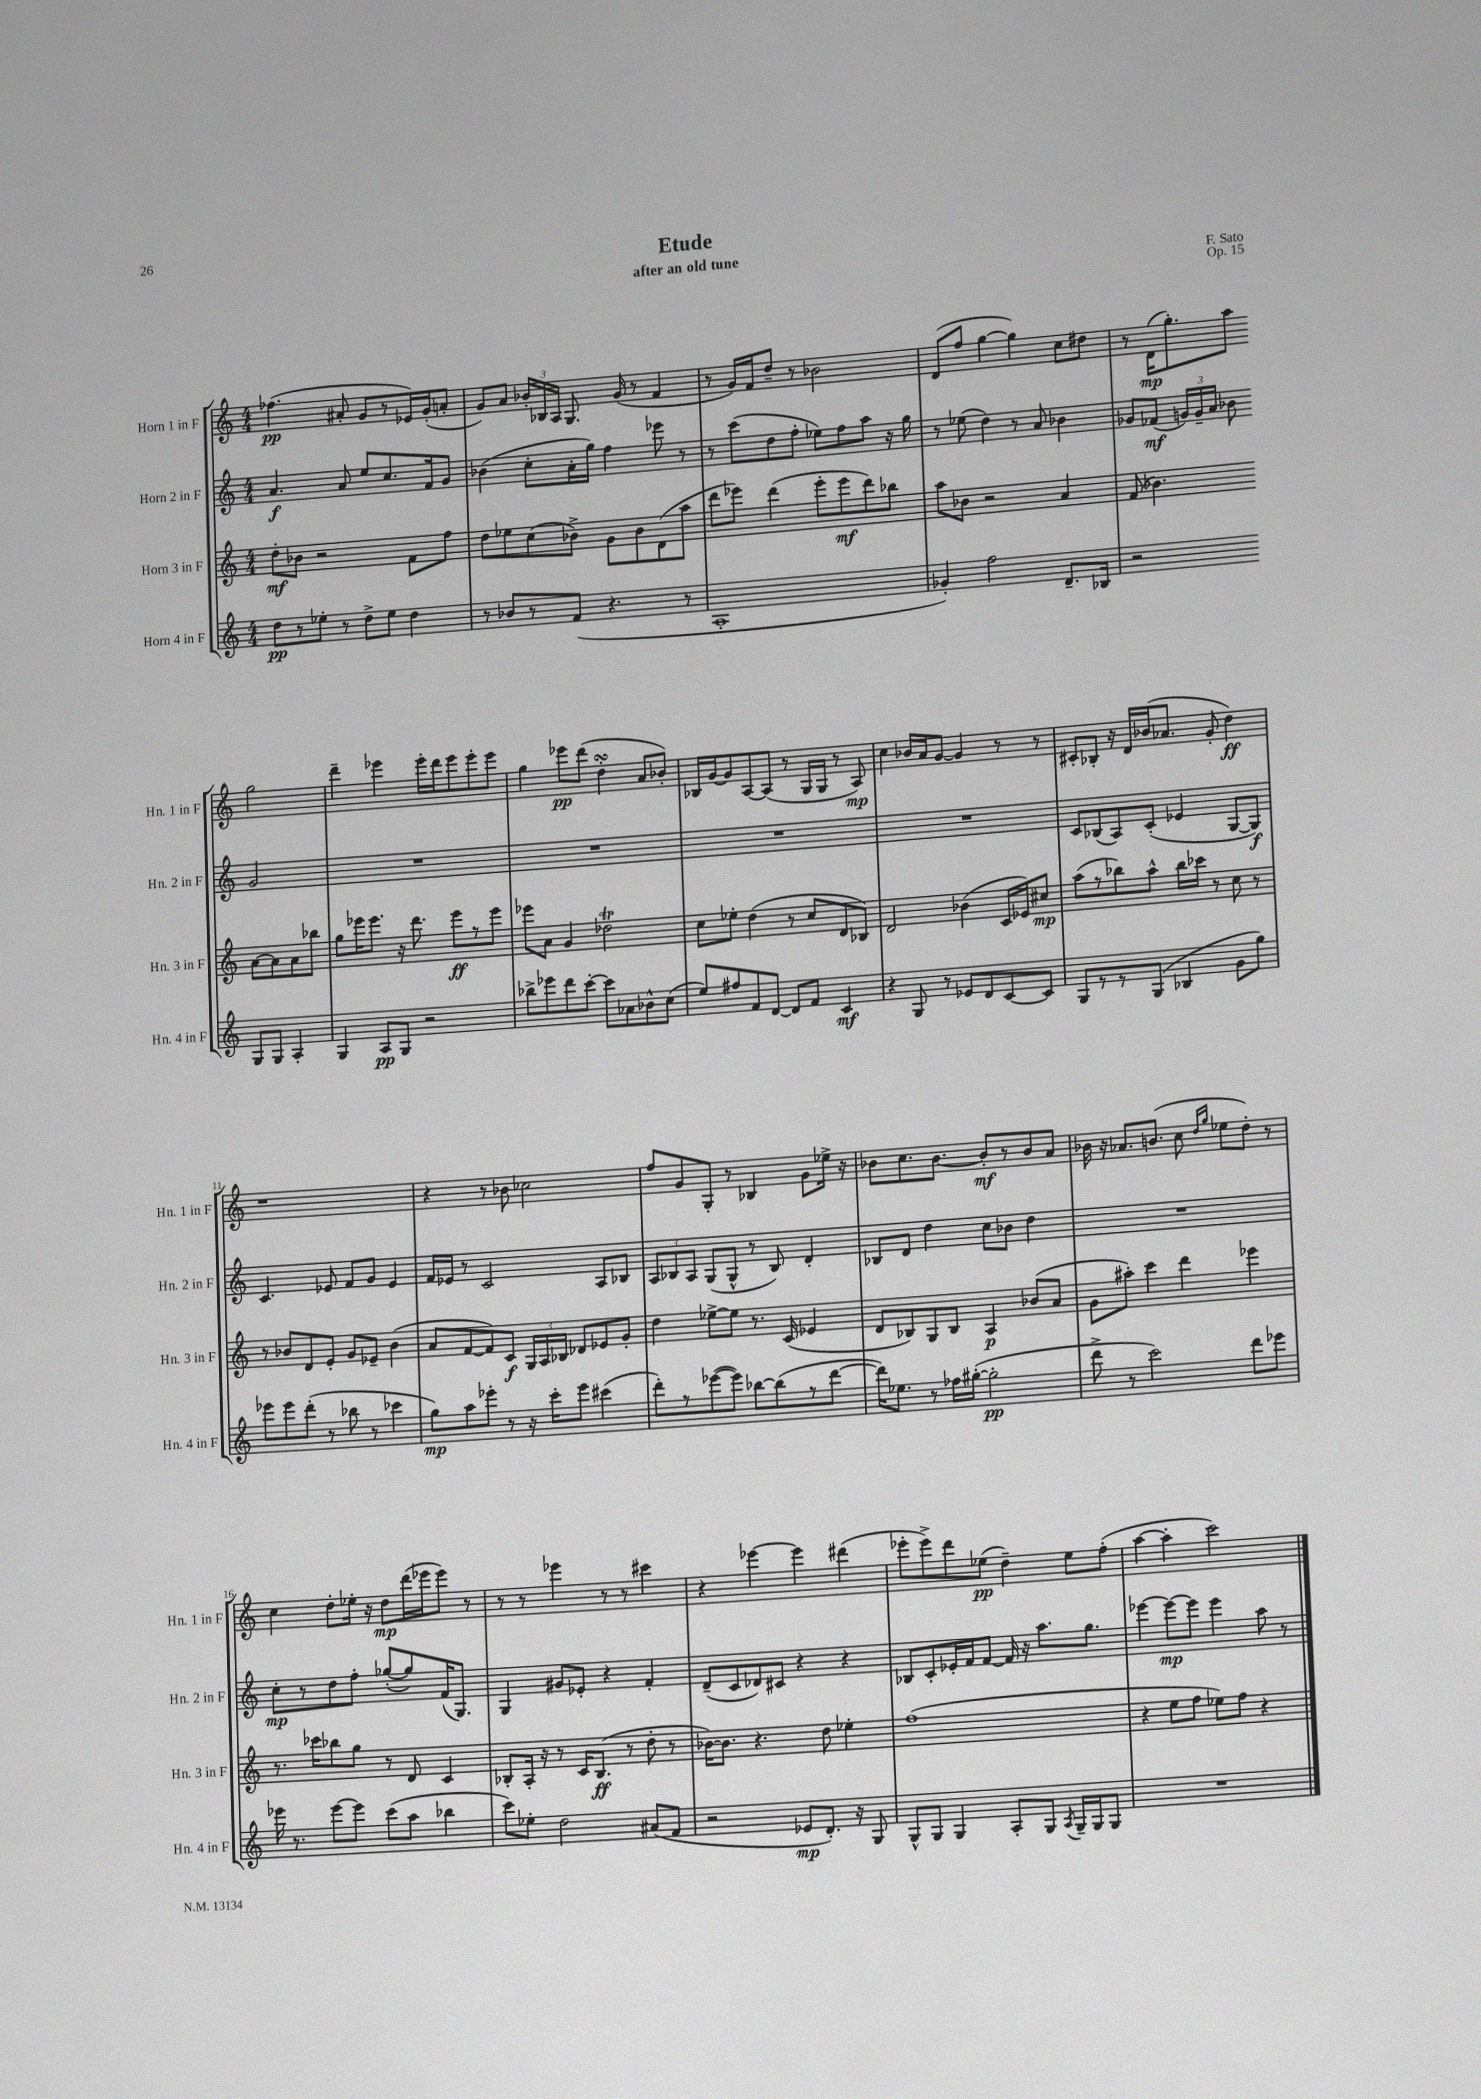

**kern	**dynam	**kern	**dynam	**kern	**dynam	**kern	**dynam
*part4	*part4	*part3	*part3	*part2	*part2	*part1	*part1
*staff4	*staff4	*staff3	*staff3	*staff2	*staff2	*staff1	*staff1
*I"Horn 4 in F	*	*I"Horn 3 in F	*	*I"Horn 2 in F	*	*I"Horn 1 in F	*
*I'Hn. 4 in F	*	*I'Hn. 3 in F	*	*I'Hn. 2 in F	*	*I'Hn. 1 in F	*
*clefG2	*	*clefG2	*	*clefG2	*	*clefG2	*
*k[]	*	*k[]	*	*k[]	*	*k[]	*
*M4/4	*	*M4/4	*	*M4/4	*	*M4/4	*
=1	=1	=1	=1	=1	=1	=1	=1
8dd\L	pp	8dd'\L	mf	4.a/	f	(4.ff-X\	pp
8r	.	8b-X\J	.	.	.	.	.
8ee-X'\J	.	2r	.	.	.	.	.
8r	.	.	.	8a/	.	8a#X'/	.
8dd^\L	.	.	.	8ee/L	.	8g/L	.
8ee-\J	.	.	.	8.cc/	.	8r	.
4dd\	.	8f\L	.	.	.	16e-X/L)	.
.	.	.	.	16f/k	.	(16g'/J	.
.	.	8ff\J	.	8g/J	.	8an'/J	.
=2	=2	=2	=2	=2	=2	=2	=2
8r	.	8dd\L	.	(4b-X\	.	8g/L)	.
8b-X/L	.	8ee-X\	.	.	.	8a/J	.
8r	.	(8cc\	.	8cc'\L	.	24b-X'/LL	.
.	.	.	.	.	.	24B-X/	.
.	.	.	.	.	.	24A/JJ	.
(8f/J	.	8b-X^\J)	.	16a'\L	.	8.G/	.
.	.	.	.	16gg\JJ)	.	.	.
4.r	.	8g\L	.	4ff\	.	.	.
.	.	.	.	.	.	(16g/	.
.	.	8b-\	.	.	.	8r	.
.	.	(8d\	.	8eee-X\	.	4f/	.
8r	.	8aa\J	.	8r	.	.	.
=3	=3	=3	=3	=3	=3	=3	=3
1A'	.	8ddd\L	.	8r	.	8r	.
.	.	8eee-X\J)	.	(8ccc\L	.	16g/LL)	.
.	.	.	.	.	.	16f/J	.
.	.	(4ddd\	.	8dd\	.	8dd~/J	.
.	.	.	.	8ff'\J	.	8r	.
.	.	8eee-'\L	.	8ee-X\L)	.	2b-X\	.
.	.	8eee-\	mf	8ff\	.	.	.
.	.	8ddd\)	.	8aa\J	.	.	.
.	.	8bb-X\J	.	16r	.	.	.
.	.	.	.	16gg\	.	.	.
=4	=4	=4	=4	=4	=4	=4	=4
4g-X'/)	.	8aa\L	.	8r	.	(8d/L	.
.	.	8b-X\J	.	(8ee-X\	.	8ff/J	.
2ff\	.	2r	.	4dd\)	.	[4gg\	.
.	.	.	.	8r	.	4gg\])	.
.	.	.	.	8a/	.	.	.
8.d~/L	.	4a/	.	4b-X\	.	8cc\L	.
.	.	.	.	.	.	8dd#X\J	.
16B-X/Jk	.	.	.	.	.	.	.
=5	=5	=5	=5	=5	=5	=5	=5
2r	.	(8f/	.	8g-X/L	.	8r	.
.	.	4.b-X\)	.	(8f-X/J	mf	(16d\KL	mp
.	.	.	.	.	.	8.gg'\)	.
.	.	.	.	24gn/LL)	.	.	.
.	.	.	.	24g~/	.	.	.
.	.	.	.	24a/JJ	.	.	.
.	.	.	.	8b-X\	.	8aa\J	.
8G/L	.	[8a\L	.	2g/	.	2gg\	.
8G/J	.	8a\]	.	.	.	.	.
4A'/	.	8a\	.	.	.	.	.
.	.	8bb-X\J	.	.	.	.	.
!!LO:LB:g=z
=6	=6	=6	=6	=6	=6	=6	=6
4G/	.	8gg\L	.	1r	.	4ddd~\	.
.	.	16eee-X\K	.	.	.	.	.
.	.	8.eee-\J	.	.	.	.	.
8A/L	pp	.	.	.	.	4eee-X\	.
8G/J	.	16r	.	.	.	.	.
.	.	8.ddd\	.	.	.	.	.
2r	.	.	.	.	.	16eee-'\LL	.
.	.	.	.	.	.	16ddd\J	.
.	.	8eee-\L	ff	.	.	8eee-\	.
.	.	8r	.	.	.	8eee-'\	.
.	.	8eee-\J	.	.	.	8eee-\J	.
=7	=7	=7	=7	=7	=7	=7	=7
8bb-X^\L	.	8eee-X\L	.	1r	.	4gg\	.
8eee-X\	.	8a\J	.	.	.	.	.
8ddd\	.	4g/	.	.	.	8eee-X\L	pp
[8ccc'\J	.	.	.	.	.	(8ddd\J	.
8ccc\L]	.	2dd-XT\	.	.	.	4ddsSSS'\	.
8a-X\	.	.	.	.	.	.	.
8b-X^^\	.	.	.	.	.	8a/L	.
(8cc\J	.	.	.	.	.	8b-X'/J)	.
=8	=8	=8	=8	=8	=8	=8	=8
8ee/L)	.	8cc\L	.	1r	.	16B-X/LL	.
.	.	.	.	.	.	[16g/J	.
8ff#X/	.	8ee-X'\J	.	.	.	8g/]	.
8f/	.	(4dd\	.	.	.	[8A/	.
[8d/J	.	.	.	.	.	(8A/J]	.
8d/L]	.	8r	.	.	.	8r	.
8f/J	.	8cc/L	.	.	.	16G/LL	.
.	.	.	.	.	.	16G/JJ	.
4c/	mf	8d/	.	.	.	8r	.
.	.	8B-X/J)	.	.	.	8A/)	mp
=9	=9	=9	=9	=9	=9	=9	=9
4r	.	2d/	.	1r	.	4cc\	.
8G/	.	.	.	.	.	16b-X/LL	.
.	.	.	.	.	.	16a/J	.
8r	.	.	.	.	.	[8g/J	.
8e-X/L	.	(4b-X\	.	.	.	4g/]	.
8d/	.	.	.	.	.	.	.
[8c/	.	16c/LL	.	.	.	8r	.
.	.	16e-X/J)	.	.	.	.	.
8c/J]	.	8cc#X/J	mp	.	.	8r	.
=10	=10	=10	=10	=10	=10	=10	=10
8G/L	.	(8aa\L	.	8c/L	.	8c#X'/L	.
8r	.	8r	.	(8B-X/	.	8B-X'/J	.
8r	.	8bb-X\)	.	8A/)	.	16r	.
.	.	.	.	.	.	16d/LL	.
(8G/J	.	8aa^^\J	.	(8c'/J	.	(16b-X/J	.
.	.	.	.	.	.	8.a-X/J	.
4B-X/	.	16bb-\LL	.	4e-X/	.	.	.
.	.	16ccc-X\JJ	.	.	.	.	.
.	.	8r	.	.	.	8g'/	.
8g\L	.	8cc\	.	[8G/L	.	4dd\)	ff
8gg\J)	.	8r	.	8G/J])	f	.	.
!!LO:LB:g=z
=11	=11	=11	=11	=11	=11	=11	=11
8eee-X\L	.	8r	.	4.c/	.	1r	.
8eee-\	.	8b-X/L	.	.	.	.	.
(8ddd'\J	.	8d/	.	.	.	.	.
8r	.	8e'/J	.	8e-X/	.	.	.
8bb-X\	.	8g/L	.	8f/L	.	.	.
8r	.	8e-X~/J	.	8g/J	.	.	.
4ccc-X\	.	(4b-\	.	4e-/	.	.	.
=12	=12	=12	=12	=12	=12	=12	=12
8gg\L)	mp	8a/L	.	16f/LL	.	4r	.
.	.	.	.	16e-X/JJ	.	.	.
8aa\	.	[8f/	.	8r	.	.	.
8eee-X'\J	.	8f/])	.	2c/	.	8r	.
8r	.	8c/J	f	.	.	8b-X\	.
16r	.	24G/LL	.	.	.	2cc-X\	.
.	.	24A/	.	.	.	.	.
16ccc'\KL	.	.	.	.	.	.	.
.	.	24B-X/JJ	.	.	.	.	.
8eee-\J	.	8d-X/L	.	.	.	.	.
(4ccc#X\	.	8e-X/	.	8A/L	.	.	.
.	.	8g'/J	.	8B-X/J	.	.	.
=13	=13	=13	=13	=13	=13	=13	=13
8ddd'\L)	.	4dd\	.	12A/L	.	8ff/L	.
.	.	.	.	12B-X/	.	.	.
8r	.	.	.	.	.	8g/	.
.	.	.	.	12A/J	.	.	.
([8eee-X\	.	[8ee-X^\L	.	(8G/L	.	8G'/J	.
8eee-\J])	.	8ee-\J]	.	8G^^/J	.	8r	.
[8bb-X\L	.	8.r	.	8r	.	4B-X/	.
(8bb-\]	.	.	.	8B-/)	.	.	.
.	.	(16c/	.	.	.	.	.
8r	.	4e-X/	.	4d'/	.	8g\L	.
[8ddd\J	.	.	.	.	.	16ee-X^\Jk	.
.	.	.	.	.	.	16r	.
=14	=14	=14	=14	=14	=14	=14	=14
16ddd\KL])	.	8d/L	.	8B-X/L	.	8b-X\L	.
8.ee-X\J	.	.	.	.	.	.	.
.	.	8B-X/)	.	8d/J	.	8.cc\	.
8r	.	8G/	.	4dd\	.	.	.
.	.	.	.	.	.	[8.b-\J	.
16ff-X\LL	.	8B-/J	.	.	.	.	.
([16gg#X'\JJ	.	.	.	.	.	.	.
2gg#'\]	pp	4A/	p	8cc\L	.	8b-'/L]	mf
.	.	.	.	8b-X\J	.	8r	.
.	.	(8b-X/L	.	4dd\	.	8b-/	.
.	.	8a/J	.	.	.	8a/J	.
=15	=15	=15	=15	=15	=15	=15	=15
8ddd^\	.	8g\L	.	1r	.	16b-X\	.
.	.	.	.	.	.	16r	.
8r	.	8aa#X'\J)	.	.	.	8.a-X/L	.
2ccc\)	.	4ccc\	.	.	.	.	.
.	.	.	.	.	.	(8.bn/J	.
.	.	4ddd\	.	.	.	8cc\	.
.	.	.	.	.	.	16qqdd/LL	.
.	.	.	.	.	.	16qqgg/JJ	.
.	.	.	.	.	.	8ee-X\L	.
8ddd\L	.	4eee-X\	.	.	.	8dd'\J)	.
8eee-X\J	.	.	.	.	.	8r	.
!!LO:LB:g=z
=16	=16	=16	=16	=16	=16	=16	=16
16eee-X\	.	8.r	.	8cc'\L	mp	4cc\	.
8.r	.	.	.	.	.	.	.
.	.	.	.	8r	.	.	.
.	.	16ccc-X\KL	.	.	.	.	.
[8eee-\L	.	8bb-X\	.	8dd\	.	8dd'\L	.
8eee-\J]	.	8gg\J	.	8ff'\J	.	16ee-X'\Jk	.
.	.	.	.	.	.	16r	.
(8ccc\L	.	8r	.	([8gg-X'/L	.	8dd\L	mp
8aa\J	.	8d/	.	8gg-/])	.	(16ddd\L	.
.	.	.	.	.	.	16eee-X\J	.
4bb-X\	.	4c/	.	(16f/K	.	8eee-\J)	.
.	.	.	.	8.G/J)	.	.	.
.	.	.	.	.	.	8r	.
=17	=17	=17	=17	=17	=17	=17	=17
8ccc\L)	.	8B-X'/L	.	4G/	.	8r	.
8ee-X'\J	.	16A'/Jk	.	.	.	8r	.
.	.	16r	.	.	.	.	.
2dd\	.	8r	.	8g#X/L	.	4eee-X\	.
.	.	16c/KL	.	8e-X'/J	.	.	.
.	.	(8.B-/J	ff	.	.	.	.
.	.	.	.	4r	.	8r	.
.	.	8r	.	.	.	8r	.
(8a#X/L	.	8dd'\	.	4f'/	.	4ccc#X\	.
8f/J	.	8r	.	.	.	.	.
=18	=18	=18	=18	=18	=18	=18	=18
2r	.	[16b-X\KL)	.	(8d~/L	.	4r	.
.	.	8.b-\J]	.	.	.	.	.
.	.	.	.	8c/	.	.	.
.	.	4.r	.	8d-X/)	.	[4eee-X\	.
.	.	.	.	8c#X/J	.	.	.
8e-X/L	mp	.	.	4r	.	4eee-\]	.
8.d'/J)	.	8dd\	.	.	.	.	.
.	.	4ee-X'\	.	4r	.	(4ddd#X\	.
16r	.	.	.	.	.	.	.
8G/	.	.	.	.	.	.	.
=19	=19	=19	=19	=19	=19	=19	=19
8G^^/L	.	(1ff	.	8B-X/L	.	8eee-X'\L	.
8G/J	.	.	.	8c'/	.	8eee-^\)	.
4G/	.	.	.	16e-X'/L	.	8ddd\	.
.	.	.	.	16f/J	.	.	.
.	.	.	.	[8f/J	.	(8ee-X\J	pp
8A'/L	.	.	.	16f/]	.	4dd~\)	.
.	.	.	.	16r	.	.	.
8G/J	.	.	.	8.aa\L	.	.	.
8qA/	.	.	.	.	.	.	.
16G~/LL	.	.	.	.	.	8ee-\L	.
16G/J	.	.	.	8.gg\J	.	.	.
8G/J	.	.	.	.	.	(8ff'\J	.
=20	=20	=20	=20	=20	=20	=20	=20
1r	.	4r	.	[4eee-X\	.	[4aa\	.
.	.	8ee\L	.	8eee-\L_	mp	4aa'\]	.
.	.	8ff\J	.	8eee-\J]	.	.	.
.	.	8ee-X\L)	.	4eee-\	.	2ccc\)	.
.	.	8ff\J	.	.	.	.	.
.	.	4r	.	8aa\	.	.	.
.	.	.	.	8r	.	.	.
==	==	==	==	==	==	==	==
*-	*-	*-	*-	*-	*-	*-	*-
